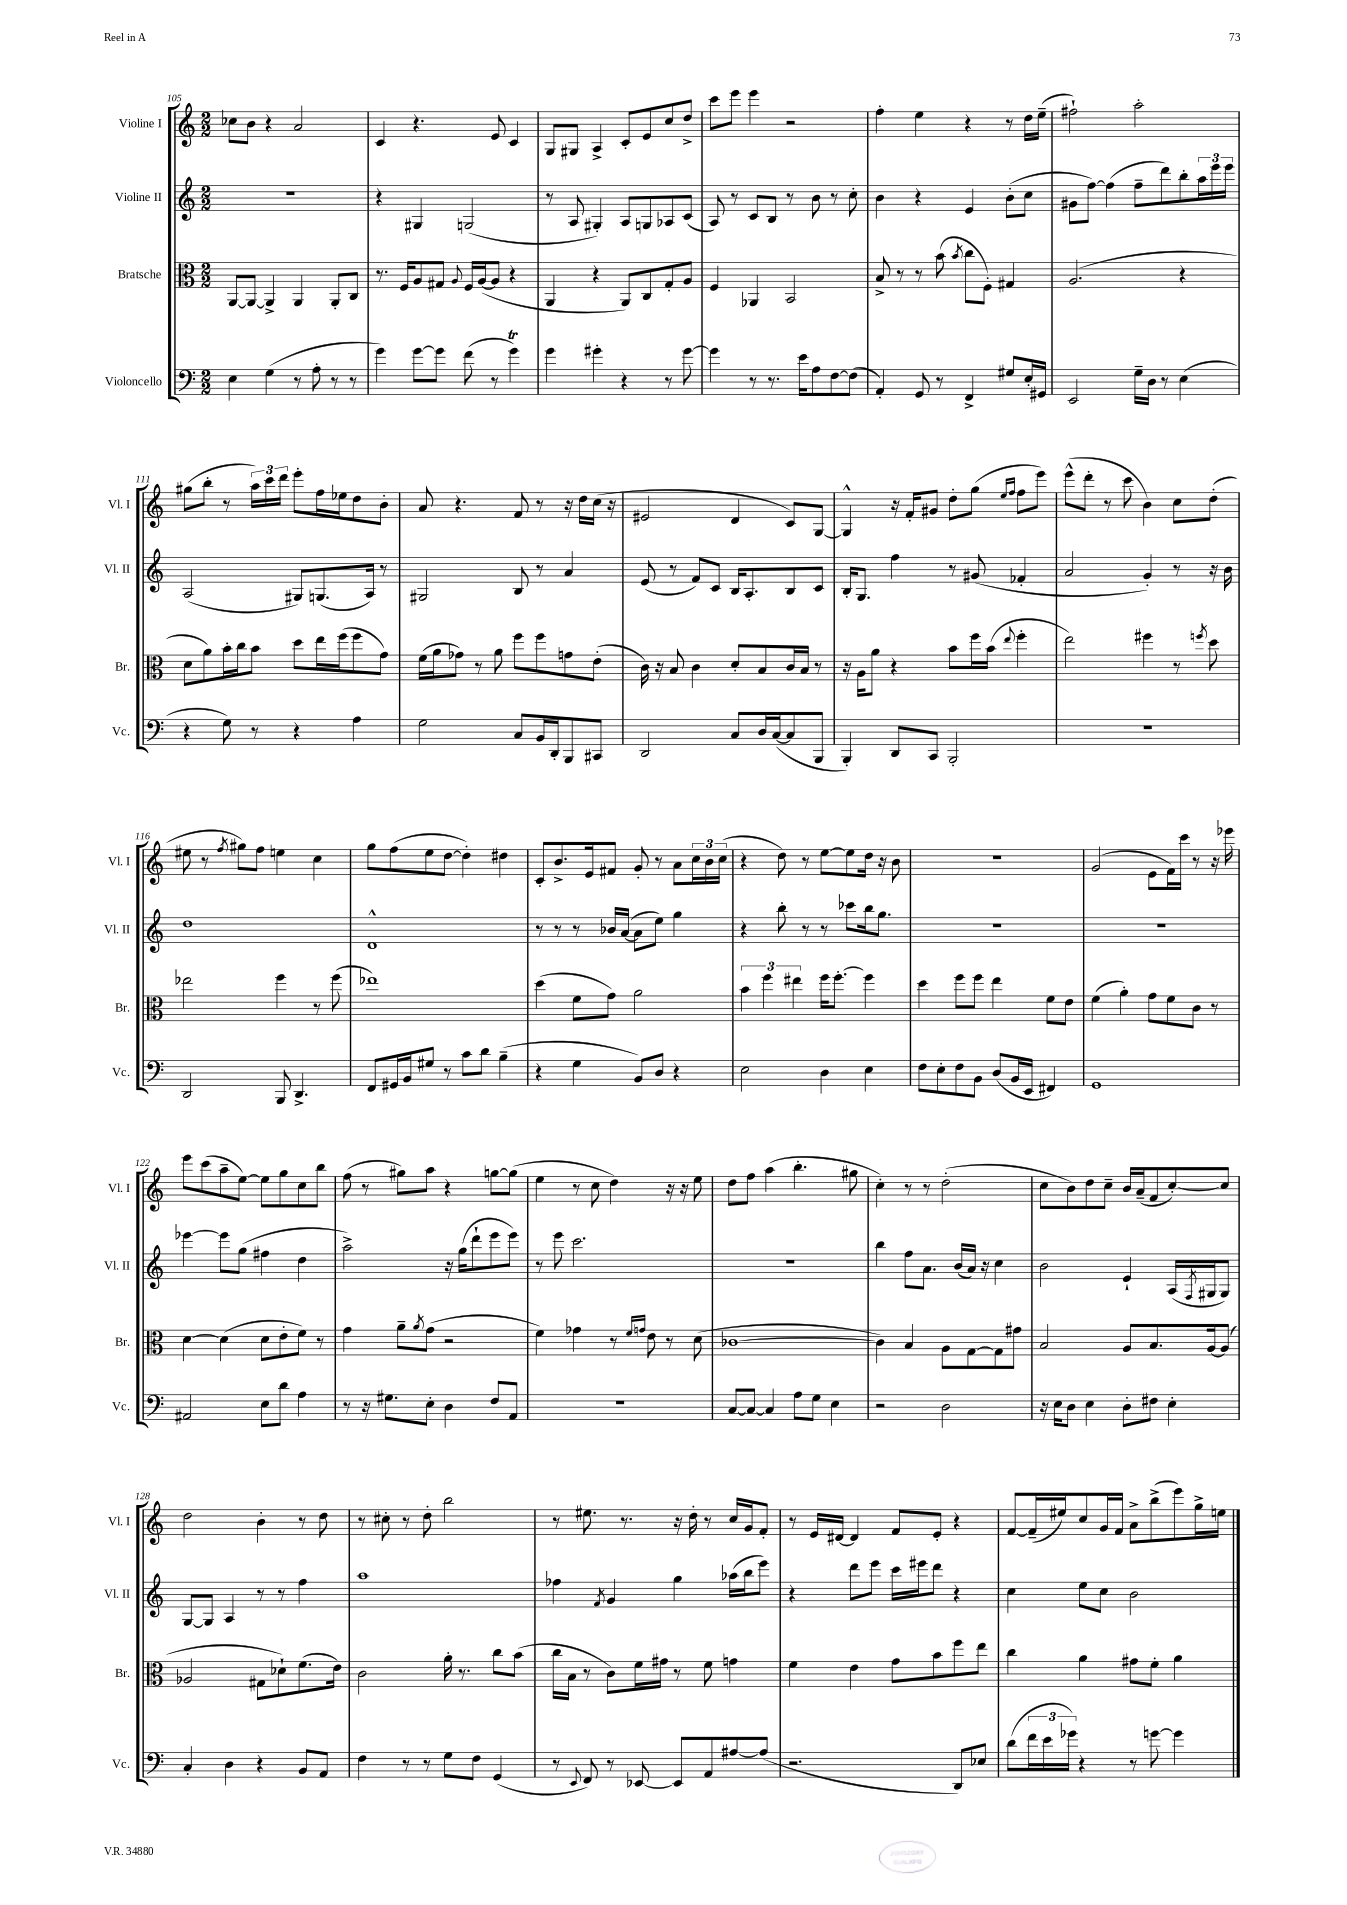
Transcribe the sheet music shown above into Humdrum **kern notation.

**kern	**kern	**kern	**kern
*part4	*part3	*part2	*part1
*staff4	*staff3	*staff2	*staff1
*I"Violoncello	*I"Bratsche	*I"Violine II	*I"Violine I
*I'Vc.	*I'Br.	*I'Vl. II	*I'Vl. I
*clefF4	*clefC3	*clefG2	*clefG2
*k[]	*k[]	*k[]	*k[]
*M2/2	*M2/2	*M2/2	*M2/2
=105	=105	=105	=105
4E\	[8AA/L	1r	8cc-X\L
.	8AA/J_	.	8b\J
(4G\	4AA^/]	.	4r
8r	4AA/	.	2a/
8A'\	.	.	.
8r	8AA'/L	.	.
8r	8C/J	.	.
=106	=106	=106	=106
4g\)	8.r	4r	4c/
.	16F/KL	.	.
[8g\L	8A/	4G#X/	4.r
8g\J]	8G#X/J	.	.
.	8qqA/	.	.
(8f\	16F/LL	(2Gn/	.
.	([16A/J	.	.
8r	8A/J]	.	8e/
4gT\)	4r	.	4c/
=107	=107	=107	=107
4g\	4AA/	8r	8G/L
.	.	8A/	8G#X/J
4g#X'\	4r	4G#X'/)	4A^/
4r	8AA/L)	8A/L	8c'/L
.	8C/	8Gn/	8e/
8r	8G'/	8A-X/	8cc/
[8g#\	8A/J	(8c/J	8dd^/J
=108	=108	=108	=108
4g#\]	4F/	8A/)	8ccc\L
.	.	8r	8eee\J
8r	4AA-X/	8c/L	4eee\
8.r	.	8B/J	.
.	2BB/	8r	2r
16e\KL	.	.	.
8A\	.	8b\	.
[8F\	.	8r	.
(8F\J]	.	8cc'\	.
=109	=109	=109	=109
4AA'/)	8B^/	4b\	4ff'\
.	8r	.	.
8GG/	8r	4r	4ee\
8r	(8b\	.	.
.	8qb/	.	.
4FF^/	8cc\L	4e/	4r
.	8F'\J)	.	.
8G#X/L	4G#X/	(8b'\L	8r
16E'/L	.	8cc\J	16dd\LL
16GG#X/JJ	.	.	(16ee~\JJ
=110	=110	=110	=110
2EE/	(2.A/	8g#X\L	2ff#X`\)
.	.	[8ff\J)	.
.	.	(4ff\]	.
16G~\LL	.	8ff~\L	2aa'\
16D\JJ	.	.	.
8r	.	8ddd\)	.
(4E\	4r	8bb'\	.
.	.	24aa\L	.
.	.	24eee\	.
.	.	24eee\JJ	.
!!LO:LB:g=z
=111	=111	=111	=111
4r	8d\L	(2A/	(8gg#X\L
.	8a\)	.	8bb'\J
8G\)	16b'\L	.	8r
.	16cc\J	.	.
8r	8b\J	.	24aa\LL)
.	.	.	24ccc\
.	.	.	24ddd\JJ
4r	8dd\L	8G#X/L)	8eee'\L
.	16ee\L	(8.Gn/	16ff\L
.	(16ff\J	.	16ee-X\J
4A\	8ff\	.	8dd\
.	.	16A/Jk)	.
.	8g\J)	8r	8b'\J
=112	=112	=112	=112
2G\	(16f\LL	2G#X/	8a/
.	16a\J	.	.
.	8g-X\J)	.	4.r
.	8r	.	.
.	8a\	.	.
8C/L	8ff\L	8B/	8f/
16BB/L	8ff\	8r	8r
16DD'/J	.	.	.
8BBB/	8gn\	4a/	16r
.	.	.	16dd\LL
8CC#X/J	(8e'\J	.	(16cc\JJ
.	.	.	16r
=113	=113	=113	=113
2DD/	16c\)	(8e/	2e#X/
.	16r	.	.
.	8B/	8r	.
.	4c\	8f/L)	.
.	.	8c/J	.
8C/L	8d'/L	16B/KL	4d/
.	.	8.A'/	.
16D/L	8B/	.	.
([16C/J	.	.	.
8C/]	16c/L	8B/	8c/L)
.	16B/JJ	.	.
8BBB/J	8r	8c/J	[8G/J
=114	=114	=114	=114
4BBB'/)	16r	16B'/KL	4G^^/]
.	16A\KL	8.G/J	.
.	8a\J	.	.
8DD/L	4r	4ff\	16r
.	.	.	16f'/KL
8CC/J	.	.	8g#X/J
2BBB'/	8b\L	8r	8dd'\L
.	16ff\L	(8g#X/	(8gg\J
.	(16b\JJ	.	.
.	.	.	16qqee/LL
.	8qqee/	.	16qqff/JJ
.	4ff'\	4f-X'/	8ff\L
.	.	.	8eee\J)
=115	=115	=115	=115
1r	2ee\)	2a/	(8eee^^\L
.	.	.	8ddd'\J
.	.	.	8r
.	.	.	8ccc\
.	4ff#X\	4g'/)	4b\)
.	8r	8r	8cc\L
.	8qffn/	.	.
.	8dd\	16r	(8dd'\J
.	.	16b\	.
!!LO:LB:g=z
=116	=116	=116	=116
2DD/	2ee-X\	1dd	8ee#X\
.	.	.	8r
.	.	.	8qff/
.	.	.	8gg#X\L)
.	.	.	8ff\J
8BBB/	4ff\	.	4een\
4.DD^/	.	.	.
.	8r	.	4cc\
.	(8ff\	.	.
=117	=117	=117	=117
8FF/L	1ee-X)	1d^^	8gg\L
16GG#X/L	.	.	(8ff\
16BB/J	.	.	.
8G#X/J	.	.	8ee\
8r	.	.	[8dd\J
8c\L	.	.	4dd'\])
8d\J	.	.	.
(4B~\	.	.	4dd#X\
=118	=118	=118	=118
4r	(4dd\	8r	8c'/L
.	.	8r	8.b^/
4G\	8f\L	8r	.
.	.	.	16e/k
.	8g\J)	16b-X/LL	8f#X/J
.	.	([16a/JJ	.
8BB/L)	2a\	8a\L]	8g'/
8D/J	.	8ee\J)	8r
4r	.	4gg\	8a\L
.	.	.	24cc\L
.	.	.	24b\
.	.	.	(24cc\JJ
=119	=119	=119	=119
2E\	6b\	4r	4r
.	6ff\	.	.
.	.	8bb'\	8dd\)
.	6ee#X\	.	.
.	.	8r	8r
4D\	16ff\KL	8r	[8ee\L
.	[8.ff'\J	.	.
.	.	8ccc-X\L	8ee\]
4E\	4ff\]	16bb\k	16dd\Jk
.	.	8.gg\J	16r
.	.	.	8b\
=120	=120	=120	=120
8F\L	4dd\	1r	1r
8E'\	.	.	.
8F\	8ff\L	.	.
8BB\J	8ff\J	.	.
(8D/L	4ee\	.	.
16BB/L	.	.	.
16EE/JJ	.	.	.
4FF#X/)	8f\L	.	.
.	8e\J	.	.
=121	=121	=121	=121
1GG	(4f\	1r	(2g/
.	4a'\)	.	.
.	8g\L	.	8e\L
.	8f\	.	16f\L)
.	.	.	16ccc\JJ
.	8c\J	.	8r
.	8r	.	16r
.	.	.	16eee-X\
!!LO:LB:g=z
=122	=122	=122	=122
2AA#X/	[4d\	[4eee-X\	8eee\L
.	.	.	(8ccc\
.	(4d\]	8eee-\L]	8aa~\
.	.	(8gg\J	[8ee\J)
8E\L	8d\L	4ff#X\	8ee\L]
8d\J	8e'\	.	8gg\
4A\	8f\J)	4dd\	8cc\
.	8r	.	8bb\J
=123	=123	=123	=123
8r	4g\	2aa^\)	(8ff\
16r	.	.	8r
8.G#X\L	.	.	.
.	8a~\L	.	8gg#X\L)
.	8qa/	.	.
8E'\J	(8g\J	.	8aa\J
4D\	2r	16r	4r
.	.	(16gg\KL	.
.	.	8ddd`\	.
8F/L	.	8eee\	[8ggn\L
8AA/J	.	8eee\J)	(8gg\J]
=124	=124	=124	=124
1r	4f\)	8r	4ee\
.	.	8eee\	.
.	4g-X\	2.ccc\	8r
.	.	.	8cc\
.	8r	.	4dd\)
.	16qqf/LL	.	.
.	16qqgn/JJ	.	.
.	8e\	.	.
.	8r	.	16r
.	.	.	16r
.	(8d\	.	8ee\
=125	=125	=125	=125
[8C/L	[1c-X	1r	8dd\L
8C/J_	.	.	8ff\J
4C/]	.	.	(4aa\
8A\L	.	.	4.bb'\
8G\J	.	.	.
4E\	.	.	.
.	.	.	8gg#X\
=126	=126	=126	=126
2r	4c-\])	4bb\	4cc'\)
.	4B/	8ff\L	8r
.	.	8.a\J	8r
2D\	8A\L	.	(2dd'\
.	.	(16b/LL	.
.	[8G\	16a/JJ)	.
.	.	16r	.
.	8G\]	4cc\	.
.	8g#X\J	.	.
=127	=127	=127	=127
16r	2B/	2b\	8cc\L
16E\KL	.	.	.
8D\J	.	.	8b\)
4E\	.	.	8dd\
.	.	.	8cc~\J
8D'\L	8A/L	4e`/	16b/LL
.	.	.	(16a~/J
8F#X\J	8.B/	.	8f/
4E'\	.	(16A/LL	[8cc'/)
.	.	8qF/	.
.	[16A/k	16G#X/J	.
.	(8A/J]	8G#/J)	8cc/J]
!!LO:LB:g=z
=128	=128	=128	=128
4C'/	2A-X/	[8G/L	2dd\
.	.	8G/J]	.
4D\	.	4A/	.
4r	8G#X\L	8r	4b'\
.	8d-X`\)	8r	.
8BB/L	(8.f\	4ff\	8r
8AA/J	.	.	8dd\
.	16e\Jk)	.	.
=129	=129	=129	=129
4F\	2c\	1aa	8r
.	.	.	8cc#X'\
8r	.	.	8r
8r	.	.	8dd'\
8G\L	16a'\	.	2bb\
.	8.r	.	.
8F\J	.	.	.
(4GG/	8cc\L	.	.
.	(8b\J	.	.
=130	=130	=130	=130
8r	16cc\LL	4ff-X\	8r
.	16B\JJ	.	.
8qqEE/	.	.	.
8FF/)	8r	.	8.ee#X\
.	.	8qf/	.
8r	8c\L)	4g/	.
.	.	.	8.r
[8EE-X/	16f\L	.	.
.	16g#X\JJ	.	.
8EE-/L]	8r	4gg\	16r
.	.	.	16dd'\
8AA/	8f\	.	8r
[8A#X/	4gn\	(16aa-X\LL	16cc/LL
.	.	16bb\J	16g/J
(8A#/J]	.	8eee\J)	8f'/J
=131	=131	=131	=131
2.r	4f\	4r	8r
.	.	.	16e/LL
.	.	.	[16d#X/JJ
.	4e\	8ddd\L	4d#/]
.	.	8eee\J	.
.	8g\L	16ccc\LL	8f/L
.	.	16eee#X\J	.
.	8b\	8ddd\J	8e'/J
8DD/L)	8ff\	4r	4r
8E-X/J	8ee\J	.	.
=132	=132	=132	=132
(8d\L	4cc\	4cc\	[8f/L
24f\L	.	.	(16f~/L]
24e\	.	.	.
.	.	.	16ee#X/J)
24g-X\JJ)	.	.	.
4r	4a\	8ee\L	8cc/
.	.	8cc\J	16g/L
.	.	.	16f/JJ
8r	8g#X\L	2b\	8a^\L
[8gn\	8f'\J	.	(8bb^\
4g\]	4a\	.	8eee\)
.	.	.	16gg^\L
.	.	.	16een\JJ
==	==	==	==
*-	*-	*-	*-
